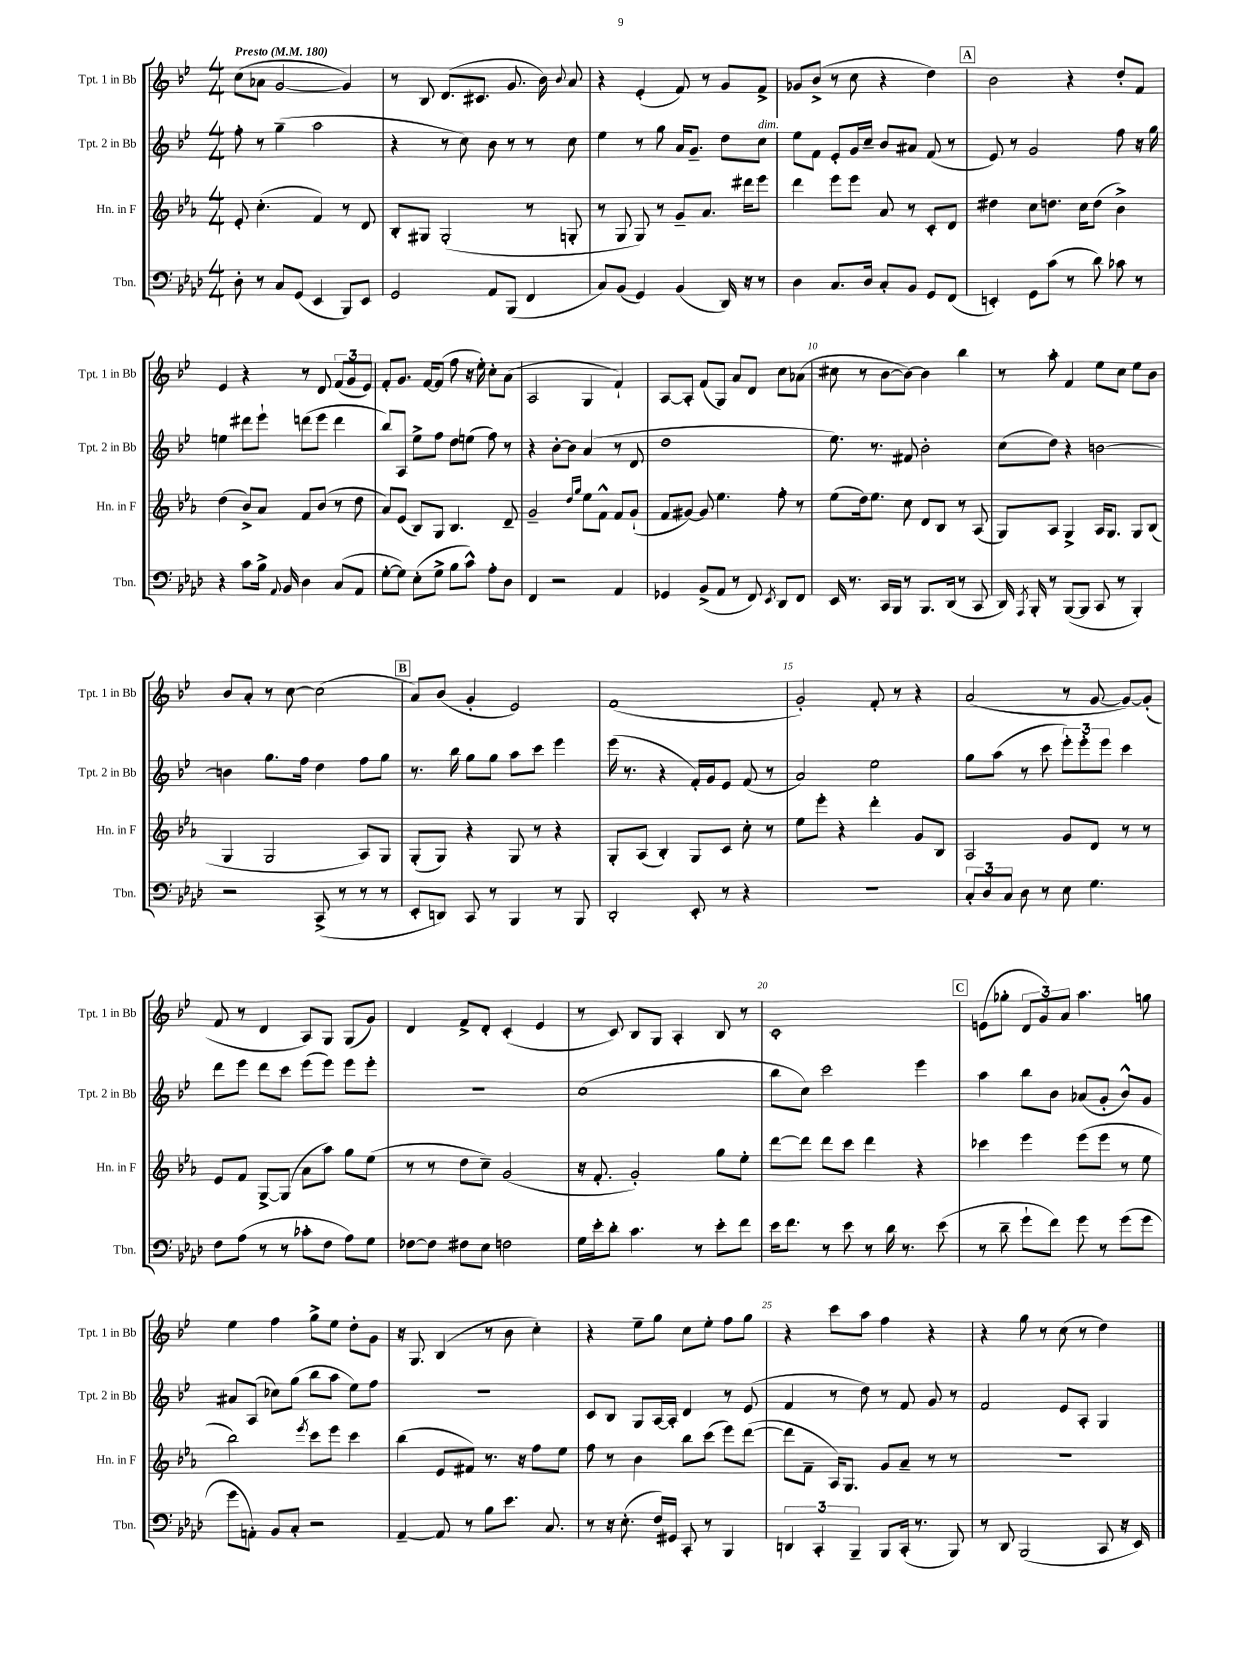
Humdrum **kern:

**kern	**kern	**kern	**kern
*staff4	*staff3	*staff2	*staff1
*clefF4	*clefG2	*clefG2	*clefG2
*k[b-e-a-d-]	*k[b-e-a-]	*k[b-e-]	*k[b-e-]
*M4/4	*M4/4	*M4/4	*M4/4
*MM180	*MM180	*MM180	*MM180
8D-'	8e-'	8ff'	(8cc
8r	(4.cc'	8r	8a-
8C	.	(4gg~	[2g
(8GG	.	.	.
4EE-	4f)	2aa	.
8BBB-)	8r	.	4g])
8EE-	8d	.	.
=	=	=	=
2GG	8B-'	4r	8r
.	8G#	.	8B-
.	(2G#'	8r	(8.d
.	.	8cc)	.
.	.	.	8.c#
8AA-	.	8b-	.
(8BBB-	.	8r	8.g
4FF	8r	8r	.
.	.	.	16b-)
.	.	.	8qqb-
.	8G'	8cc	8a
=	=	=	=
8C)	8r	4ee-	4r
(8BB-	8G	.	.
4GG)	8G)	8r	(4e-'
.	8r	8gg	.
(4BB-	8g~	16a	8f)
.	.	8.g~	.
.	8.a-	.	8r
16DD-)	.	8dd	8g
16r	16ddd#	.	.
8r	8eee-	8cc	8f^
=	=	=	=
4D-	4ddd	8ee-	8g-
.	.	8f	(8b-^
8.C	8eee-	8e-'	8r
.	8eee-	16g	8cc
16D-	.	16cc~	.
8C'	8a-	8b-	4r
8BB-	8r	8a#	.
8GG	8c'	(8f	4dd)
(8FF	8d	8r	.
=	=	=	=
4EE')	4dd#	8e-)	2b-
.	.	8r	.
8GG	8cc	2g	.
(8c	8.dd	.	.
8r	.	.	4r
.	16cc	.	.
8d-)	(8dd	.	.
8c-	4b-^)	8ff	8dd'
8r	.	16r	8f
.	.	16gg	.
=	=	=	=
4r	(4dd	4ee	4e-
8c	8b-^)	8ddd#	4r
16B-^	8a-	8eee-`	.
8qqAA-	.	.	.
16BB-	.	.	.
4D-	8f	(8ddd	8r
.	(8b-	8eee-	8d
(8C	8r	4ddd	(12f
.	.	.	12g
8AA-	8dd	.	.
.	.	.	12e-)
=	=	=	=
[8G'	8a-)	8bb-)	8f'
8G])	(8e-	8A	8.g
(8E-'	8B-)	8ee-^	.
.	.	.	[16f
8G^	8G	8ff	(8f]
8B-	4.B-	8dd	8ff
8c^^)	.	(8ee	16r
.	.	.	16ee-')
8A-'	.	8ff)	8cc'
8D-	8d~	8r	(8a
=	=	=	=
4FF	2g~	4r	2A
2r	.	[8b-'	.
.	.	8b-]	.
.	16qqdd	.	.
.	16qqgg	.	.
.	8ee-	(4a	4G
.	8f^^	.	.
4AA-	8f	8r	4f`)
.	(8g`	8d	.
=	=	=	=
4GG-	8f	1dd	[8A
.	[8g#)	.	8A']
(8BB-^	8g#]	.	(8f
8AA-	4.ee-	.	8G)
8r	.	.	8a
8FF)	.	.	8d
8qEE-	.	.	.
8DD-	8ff'	.	8cc
8FF	8r	.	(8a-
=	=	=	=
16EE-	(8ee-	8.ee-)	8cc#
8.r	.	.	.
.	16dd)	.	8r
.	8.ee-	8.r	.
16CC	.	.	[8b-
16BBB-	.	.	.
8r	8cc	8f#	8b-_)
8.BBB-	8d	2b-'	4b-]
.	8B-	.	.
(16DD-	.	.	.
8r	8r	.	4bb-
8CC	(8A-	.	.
=	=	=	=
16DD-)	8G)	(8cc	8r
8qAAA-	.	.	.
16BBB-'	.	.	.
8r	8A-	8dd)	8aa'
([8BBB-	4G^	4r	4f
8BBB-]	.	.	.
8CC	16A-	[2b	8ee-
.	8.G	.	.
8r	.	.	8cc
4BBB-')	8G	.	8ee-
.	(8B-	.	8b-
=	=	=	=
2r	4G	4b]	8b-
.	.	.	8a'
.	2G	8.gg	8r
.	.	.	[8cc
.	.	16ff	.
(8CC^	.	4dd	(2cc]
8r	.	.	.
8r	8A-)	8ff	.
8r	8G	8gg	.
=	=	=	=
8EE-'	(8G'	8.r	8a)
8DD)	8G)	.	(8b-
.	.	16bb-	.
8CC	4r	8gg	4g'
8r	.	8gg	.
4BBB-	8G	8aa	2e-)
.	8r	8ccc	.
8r	4r	4eee-	.
8BBB-	.	.	.
=	=	=	=
2DD-'	8G'	(16eee-	(1f
.	.	8.r	.
.	(8A-	.	.
.	4B-')	4r	.
8EE-'	8G	16f')	.
.	.	16g	.
8r	8c	8e-	.
4r	8cc'	(8f	.
.	8r	8r	.
=	=	=	=
1r	8ee-	2a)	2g')
.	8eee-'	.	.
.	4r	.	.
.	4ddd'	2ee-	8f'
.	.	.	8r
.	8g	.	4r
.	8B-	.	.
=	=	=	=
12C'	2A-	8gg	(2a
12D-	.	.	.
.	.	(8aa	.
12C	.	.	.
8D-	.	8r	.
8r	.	8ccc	.
8E-	8g	12eee-')	8r
.	.	12eee-'	.
4.G	8d	.	[8g
.	.	12eee-	.
.	8r	4ccc	8g_)
.	8r	.	(8g']
=	=	=	=
8F	8e-	8ddd	8f
(8A-	8f	8eee-	8r
8r	[8G^	8ddd	4d
8r	(8G]	8ccc	.
8c-'	8a-	(8eee-	8A)
8F	8aa-)	8eee-)	8G
8A-)	8gg	8eee-	(8G
8G	(8ee-	8eee-'	8g)
=	=	=	=
[8F-	8r	1r	4d
8F-]	8r	.	.
8F#	8dd	.	8f^
8E-	8cc~)	.	8d'
2F	(2g	.	(4c'
.	.	.	4e-
=	=	=	=
16G	16r	(1cc	8r
16e-'	8.f'	.	.
8d-'	.	.	8c)
4.c	2g')	.	8B-
.	.	.	8G
.	.	.	4A'
8r	.	.	.
8e-'	8gg	.	8B-
8f	8ee-'	.	8r
=	=	=	=
16e-	[8ddd	8bb-	1c'
8.f	.	.	.
.	8ddd]	8cc)	.
8r	8ddd	2ccc	.
8e-	8ccc	.	.
8r	4ddd	.	.
16d-	.	.	.
8.r	.	.	.
.	4r	4eee-	.
(8e-	.	.	.
=	=	=	=
8r	4ccc-	4aa	(8e
8d-~	.	.	8gg-'
8g`	4eee-	8bb-	12d
.	.	.	12g)
8f)	.	8b-	.
.	.	.	12a
8g	(8eee-	(8a-	4.aa
8r	8eee-	8g'	.
(8g	8r	8b-^^)	.
8g	8ee-	8g	8gg
=	=	=	=
8g	2bb-)	8a#	4ee-
8AA')	.	(8A	.
8BB-	.	8cc-)	4ff
8C'	.	(8gg	.
.	8qeee-	.	.
2r	8ccc	8bb-	8gg^
.	8eee-	8aa	8ee-
.	4ccc	8ee-)	8dd'
.	.	8ff	8g
=	=	=	=
[4AA-~	(4bb-	1r	16r
.	.	.	8.G
8AA-]	8e-	.	(4B-
8r	8f#)	.	.
8B-	8.r	.	8r
8.e-	.	.	8b-
.	16r	.	.
.	8ff	.	4cc')
8.C	.	.	.
.	8ee-	.	.
=	=	=	=
8r	8ff	8c	4r
16r	8r	8B-	.
(8.E-'	.	.	.
.	4b-	8G	8ee-~
16F)	.	[16A	8gg
16GG#	.	16A']	.
8CC'	8bb-	4d	8cc
8r	(8ccc	.	8ee-'
4BBB-	8eee-)	8r	8ff
.	([8ddd	(8e-	8gg
=	=	=	=
6DD	8ddd]	4f	4r
.	8f~	.	.
6CC'	.	.	.
.	16A-)	8r	8ccc
.	8.G	.	.
6BBB-~	.	.	.
.	.	8dd)	8aa
8BBB-	8g	8r	4ff
(16CC'	8a-~	8f	.
8.r	.	.	.
.	8r	8g	4r
8BBB-)	8r	8r	.
=	=	=	=
8r	1r	2f	4r
8DD-	.	.	.
(2BBB-	.	.	8gg
.	.	.	8r
.	.	8e-	(8cc
.	.	8A'	8r
8CC	.	4G	4dd)
16r	.	.	.
16EE-)	.	.	.
==	==	==	==
*-	*-	*-	*-
